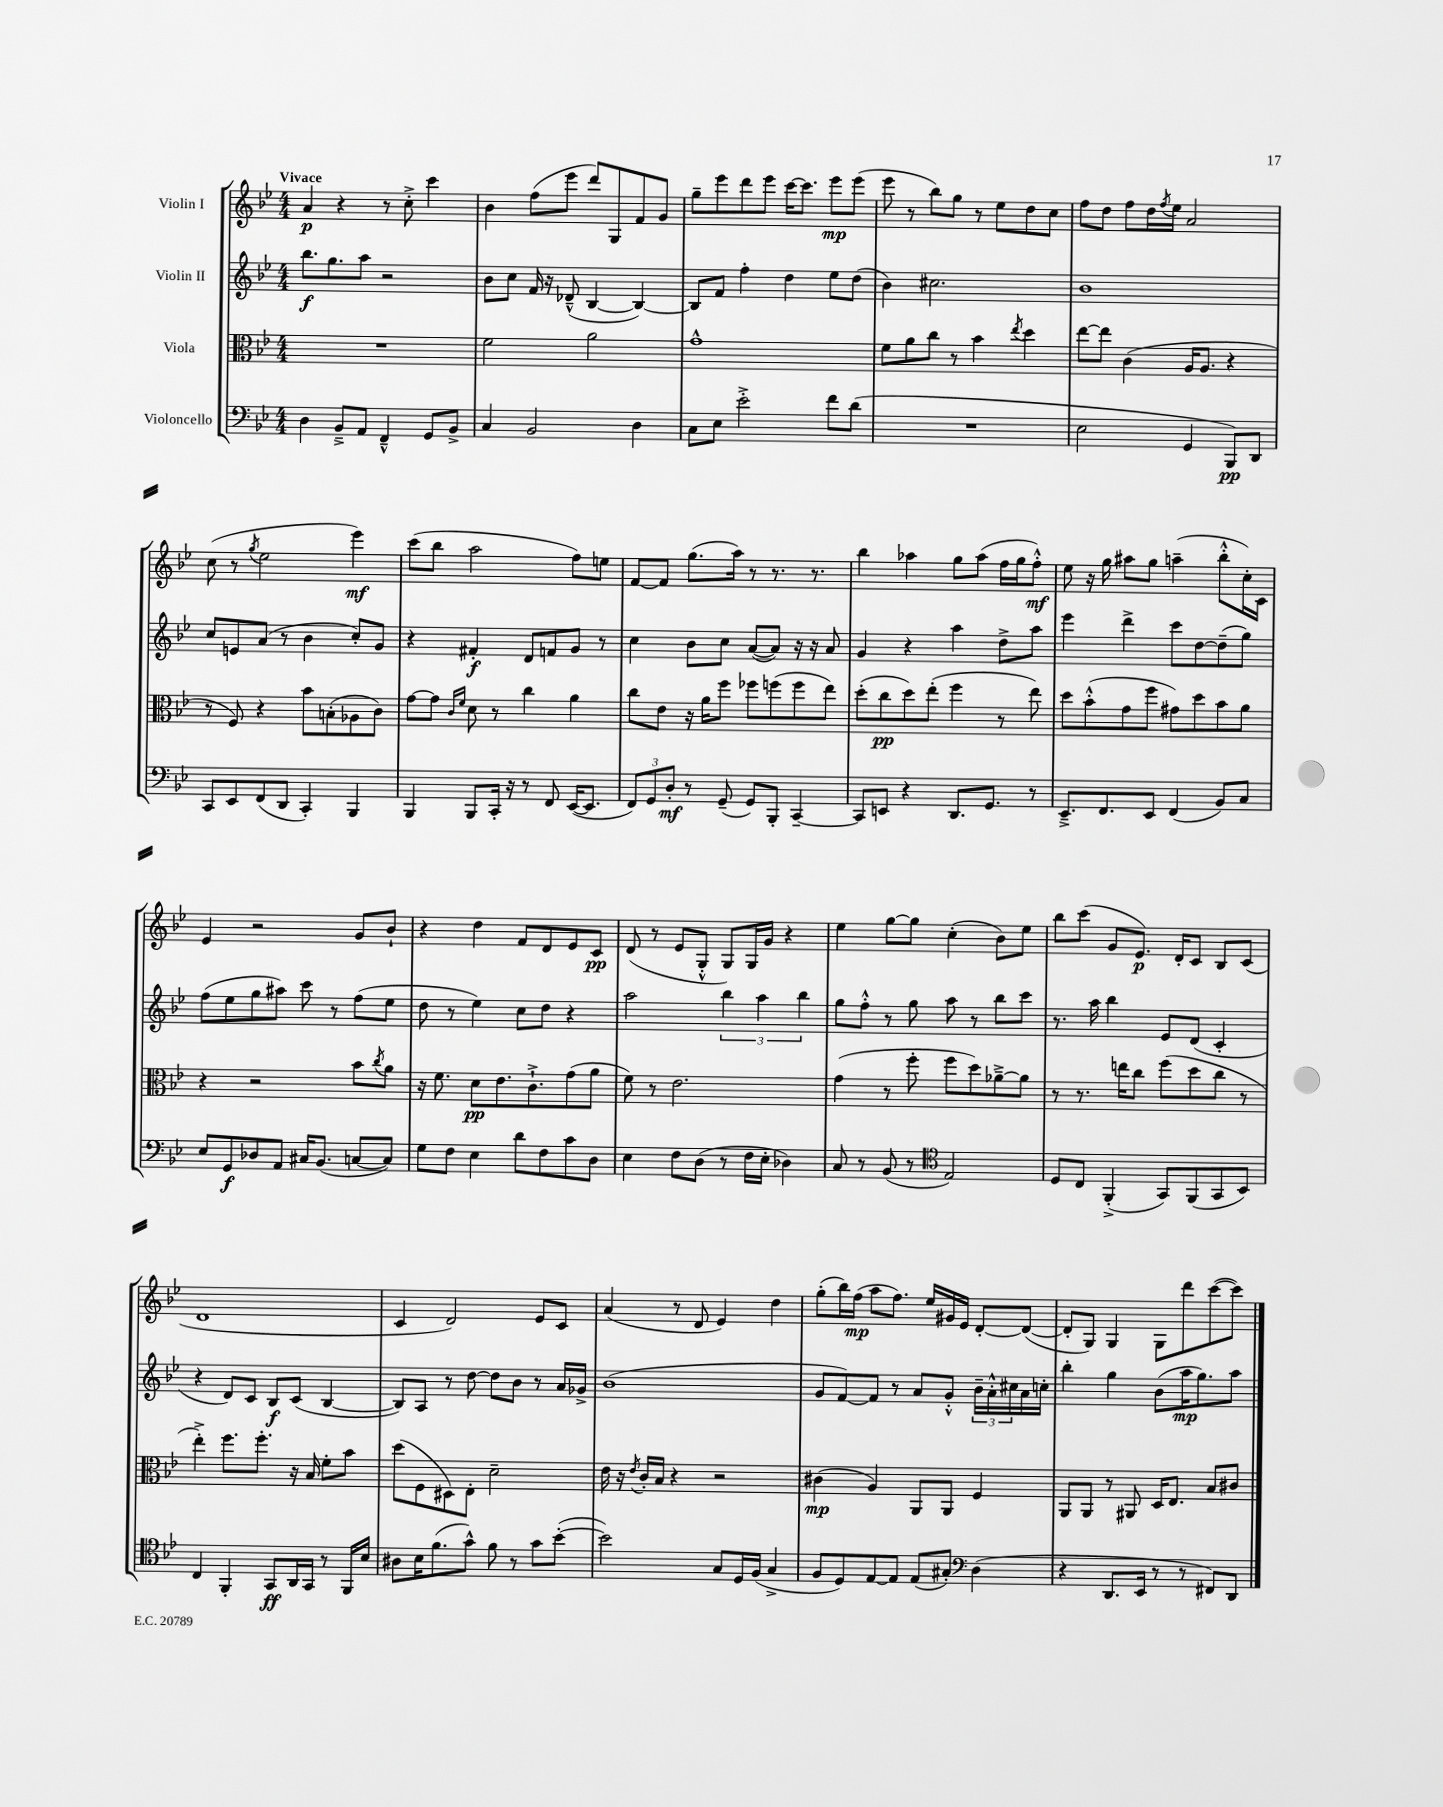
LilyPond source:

<<
\new StaffGroup <<
\new Staff = "s0" \with { instrumentName = "Violin I" } {
    \clef treble \key bes \major \numericTimeSignature \time 4/4 \tempo "Vivace"
    a'4\p r4 r8 c''8-.-> c'''4 |
    bes'4 f''8( ees'''8 d'''8) g8 f'8 g'8 |
    g''8-- ees'''8 d'''8 ees'''8 c'''16~ c'''8. ees'''8\mp ees'''8( |
    ees'''8 r8 bes''8) g''8 r8 ees''8 d''8 c''8 |
    f''8 d''8 f''8 d''16 \acciaccatura { f''8 } ees''16 a'2 |
    c''8( r8 \acciaccatura { g''8 } ees''2 ees'''4\mf) |
    c'''8( bes''8 a''2 f''8) e''8 |
    f'8~ f'8 g''8.( a''16) r8 r8. r8. |
    bes''4 aes''4 g''8 aes''8( f''16 g''16 f''8-.-^\mf) |
    ees''8 r16 g''16 ais''8 g''8 a''4--( bes''8-.-^ c''16-.) c'16 |
    ees'4 r2 g'8 bes'8-! |
    r4 d''4 f'8 d'8 ees'8 c'8\pp |
    d'8( r8 ees'8 g8-.-^ g8) g16 g'16 r4 |
    ees''4 g''8~ g''8 c''4-.( bes'8) ees''8 |
    bes''8 c'''8( g'8 ees'8.\p) d'16-. c'8 bes8 c'8( |
    d'1 |
    c'4 d'2) ees'8 c'8 |
    a'4( r8 d'8 ees'4) d''4 |
    g''8-.( bes''16) f''16\mp( a''8 f''8.) ees''16 gis'16 ees'16 d'8~-. d'8~( |
    d'8-. g8) g4 g8 d'''8 c'''8~( c'''8) \bar "|." |
}
\new Staff = "s1" \with { instrumentName = "Violin II" } {
    \clef treble \key bes \major \numericTimeSignature \time 4/4
    bes''8.\f g''8. a''8 r2 |
    bes'8 c''8 f'16 r16 des'8---^( bes4~ bes4~) |
    bes8 f'8 f''4-. d''4 ees''8 d''8( |
    bes'4) cis''2. |
    bes'1 |
    c''8 e'8 a'8( r8 bes'4 c''8-.) g'8 |
    r4 fis'4-.\f d'8 f'8 g'8 r8 |
    c''4 bes'8 c''8 a'8~( a'8) r16 r16 a'8 |
    g'4 r4 a''4 d''8-> a''8 |
    ees'''4 d'''4-> c'''8 d''8~ d''8--( g''8) |
    f''8( ees''8 g''8 ais''8) c'''8 r8 f''8( ees''8 |
    d''8 r8 ees''4) c''8 d''8 r4 |
    a''2 \tuplet 3/2 { bes''4 a''4 bes''4 } |
    g''8 f''8-.-^ r8 g''8 a''8 r8 bes''8 c'''8 |
    r8. a''16 bes''4 ees'8 d'8( c'4-. |
    r4 d'8) c'8 bes8\f c'8( bes4~ |
    bes8) a8 r8 d''8~ d''8 bes'8 r8 a'16 ges'16-> |
    bes'1( |
    g'8 f'8~) f'8 r8 a'8 g'8-.-^ \tuplet 3/2 { bes'16-- a'16-.-^ cis''16 } a'16 c''16-. |
    bes''4-. g''4 bes'8( a''16\mp g''8.) a''8 \bar "|." |
}
\new Staff = "s2" \with { instrumentName = "Viola" } {
    \clef alto \key bes \major \numericTimeSignature \time 4/4
    R1 |
    f'2 a'2 |
    g'1-^ |
    f'8 a'8 c''8 r8 bes'4 \acciaccatura { ees''8 } d''4 |
    ees''8~ ees''8 c'4( a16 a8. r4 |
    r8 f8) r4 bes'8 b8-.( aes8 c'8) |
    g'8~ g'8 \grace { c'16 f'16 } d'8 r8 c''4 a'4 |
    c''8 ees'8 r16 a'16 f''8 fes''8 f''8( f''8 ees''8) |
    d''8-.( c''8\pp d''8) ees''8-.( f''4 r8 ees''8) |
    d''8 bes'8-.-^( g'8 f''8 gis'8) d''8 bes'8 a'8 |
    r4 r2 bes'8 \acciaccatura { c''8 } a'8 |
    r16 f'8. d'8\pp ees'8. c'8.-!-> g'8( a'8 |
    f'8) r8 ees'2. |
    g'4( r8 f''8-. f''8 d''8) aes'8~---> aes'8 |
    r8 r8. e''16 c''8 f''8( d''8 c''8 r8 |
    ees''4-.->) f''8. f''8.-. r16 bes16 f'8-. bes'8 |
    d''8( f8 dis8) ees8-. d'2-- |
    ees'16 r16 \acciaccatura { ees'8 } c'16-. bes16 r4 r2 |
    cis'4\mp( a4) a,8 a,8 f4 |
    a,8 a,8 r8 ais,8 d16 ees8. bes8 cis'8 \bar "|." |
}
\new Staff = "s3" \with { instrumentName = "Violoncello" } {
    \clef bass \key bes \major \numericTimeSignature \time 4/4
    d4 bes,8---> a,8 f,4---^ g,8 bes,8-> |
    c4 bes,2 d4 |
    c8 ees8 ees'2-.-> f'8 d'8( |
    R1 |
    ees2 g,4 bes,,8\pp) d,8 |
    c,8 ees,8 f,8( d,8 c,4-.) bes,,4 |
    bes,,4 bes,,8 c,16-. r16 r8 f,8 ees,16~( ees,8. |
    \tuplet 3/2 { f,8) g,8 d8-.\mf } r8 g,8--( g,8) bes,,8-. c,4~-- |
    c,8 e,8 r4 d,8. g,8. r8 |
    ees,8.---> f,8. ees,8 f,4( bes,8) c8 |
    ees8 g,8\f des8 a,8 cis16 bes,8.( c8~ c8) |
    g8 f8 ees4 d'8 f8 c'8 d8 |
    ees4 f8 d8( r8 f16 ees16-. des4) |
    c8 r8 bes,8( r8 \clef tenor ees2) |
    d8 c8 f,4-.->( g,8) f,8( g,8 bes,8) |
    c4 f,4-. g,8\ff a,16 g,16 r8 f,16 bes16 |
    ais8 bes16 f'8.( g'8-^) f'8 r8 g'8 bes'8~-.( |
    bes'2) g8 d16 f16( g4-> |
    f8 d8) ees8~ ees8 ees8( gis8-.) \clef bass d4( |
    r4 d,8. ees,16 r8 r8 fis,8) d,8 \bar "|." |
}
>>
>>
\layout { \context { \Score \remove "Bar_number_engraver" } }
